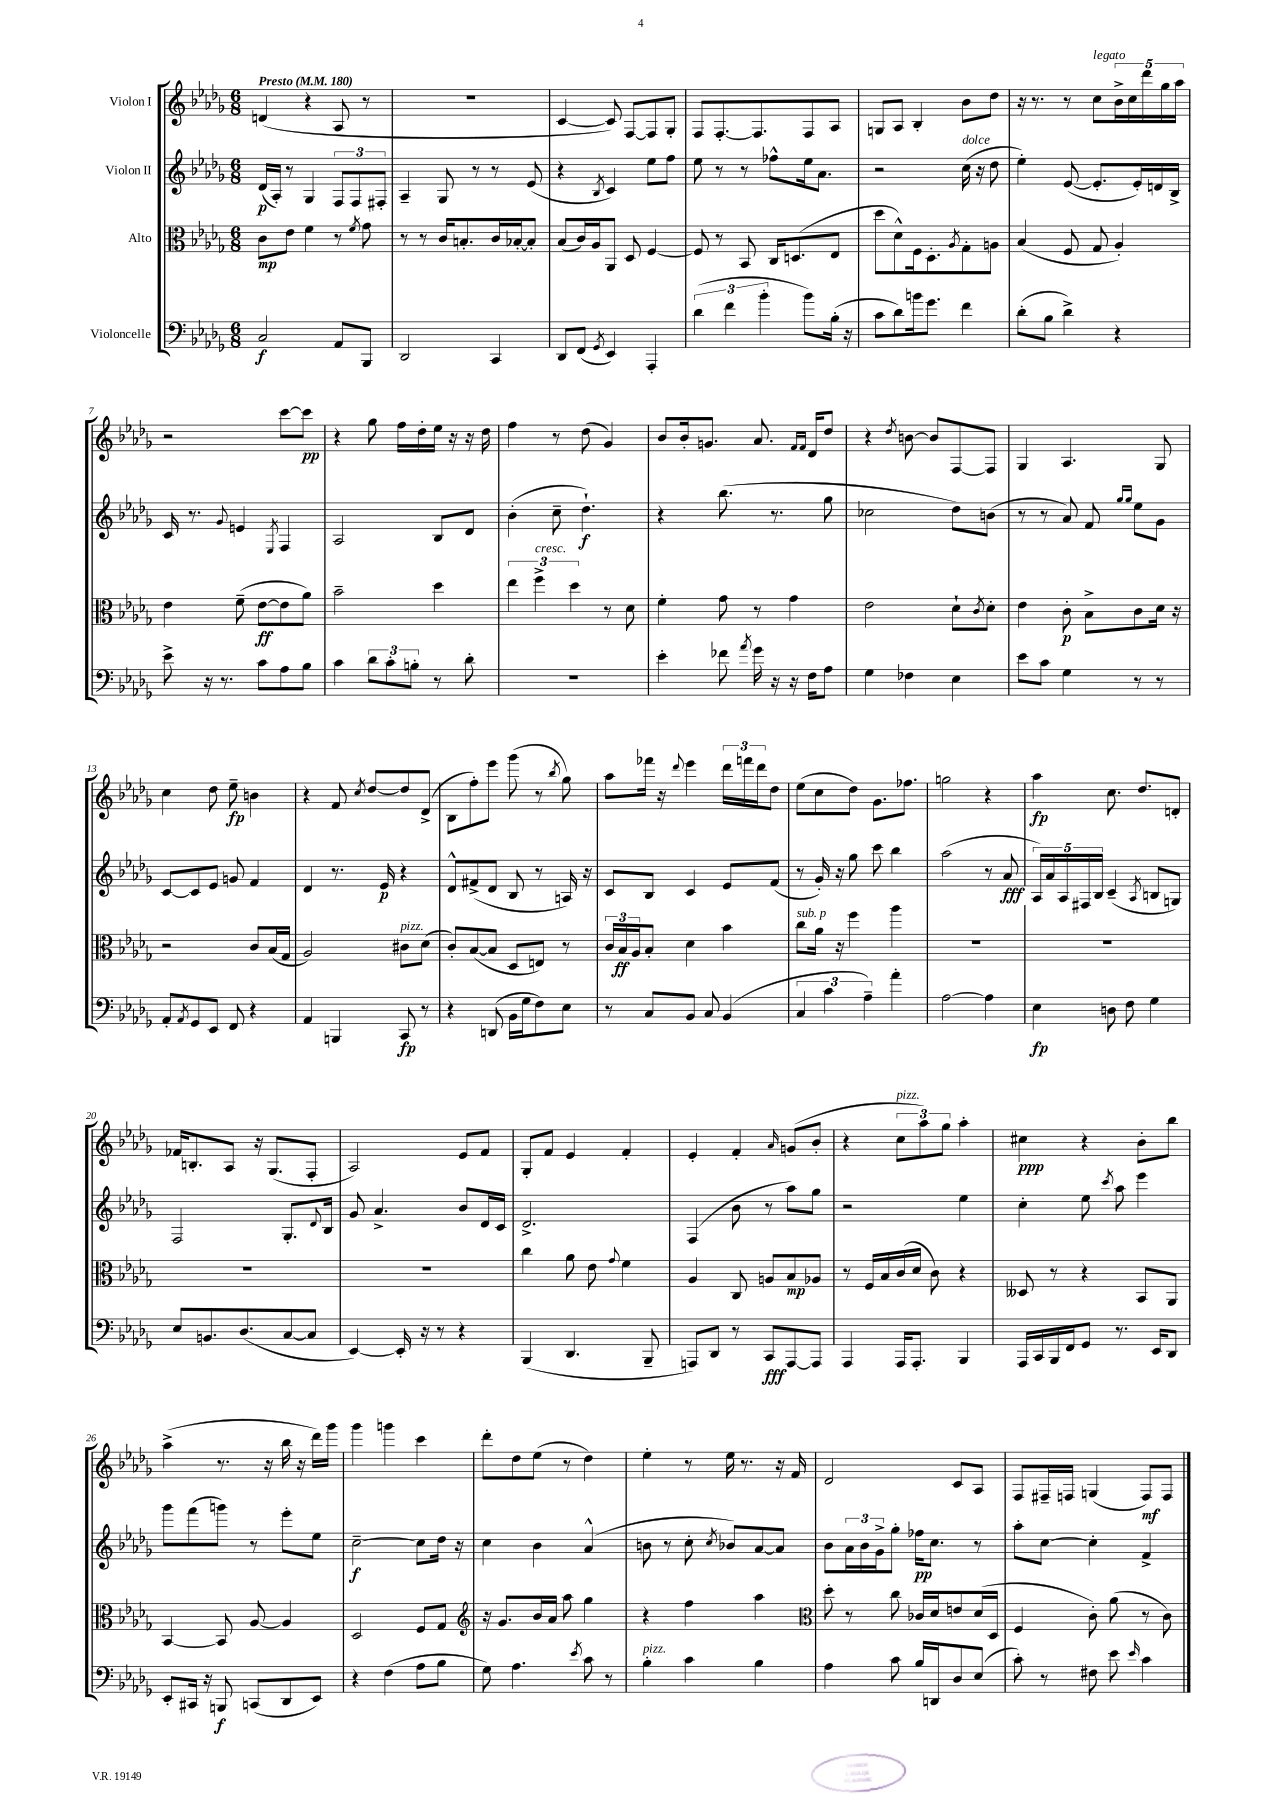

**kern	**dynam	**kern	**dynam	**kern	**dynam	**kern	**dynam
*part4	*part4	*part3	*part3	*part2	*part2	*part1	*part1
*staff4	*staff4	*staff3	*staff3	*staff2	*staff2	*staff1	*staff1
*I"Violoncelle	*	*I"Alto	*	*I"Violon II	*	*I"Violon I	*
*clefF4	*	*clefC3	*	*clefG2	*	*clefG2	*
*k[b-e-a-d-g-]	*	*k[b-e-a-d-g-]	*	*k[b-e-a-d-g-]	*	*k[b-e-a-d-g-]	*
*M6/8	*	*M6/8	*	*M6/8	*	*M6/8	*
*MM180	*	*MM180	*	*MM180	*	*MM180	*
=1	=1	=1	=1	=1	=1	=1	=1
!	!	!	!	!	!	!LO:TX:a:B:t=Presto	!
2C/	f	8c\L	mp	(16d-/LL	p	(4dn/	.
.	.	.	.	16A-'/JJ)	.	.	.
.	.	8e-\J	.	8r	.	.	.
.	.	4f\	.	4G-/	.	4r	.
8AA-/L	.	8r	.	12F/L	.	8A-/	.
.	.	.	.	12F/	.	.	.
.	.	8qf/	.	.	.	.	.
8BBB-/J	.	8g-\	.	.	.	8r	.
.	.	.	.	12F#X'/J	.	.	.
=2	=2	=2	=2	=2	=2	=2	=2
2DD-/	.	8r	.	4A-~/	.	2.r	.
.	.	8r	.	.	.	.	.
.	.	16c/KL	.	8G-/	.	.	.
.	.	8.Bn'/	.	.	.	.	.
.	.	.	.	8r	.	.	.
4CC/	.	16c/L	.	8r	.	.	.
.	.	[16B-X'/J	.	.	.	.	.
.	.	8B-'/J]	.	(8e-/	.	.	.
=3	=3	=3	=3	=3	=3	=3	=3
8DD-/L	.	(8B-/L	.	4r	.	[4c/	.
(8FF/J	.	16c/L)	.	.	.	.	.
.	.	16A-/J	.	.	.	.	.
8qGG-/	.	.	.	8qB-/	.	.	.
4EE-/)	.	8AA-/J	.	4c/)	.	8c/])	.
.	.	8D-/	.	.	.	[8F/L	.
4AAA-'/	.	[4F/	.	8ee-\L	.	8F/]	.
.	.	.	.	8ff\J	.	8G-'/J	.
=4	=4	=4	=4	=4	=4	=4	=4
(6d-\	.	8F/]	.	8ee-\	.	8F/L	.
.	.	8r	.	8r	.	[8.F'/	.
6f\	.	.	.	.	.	.	.
.	.	8BB-/	.	8r	.	.	.
.	.	.	.	.	.	8.F/]	.
6b-'\	.	.	.	.	.	.	.
.	.	16C/KL	.	8ff-X^^\L	.	.	.
.	.	(8.Dn/	.	.	.	.	.
8b-\L)	.	.	.	16ee-\k	.	8F/	.
.	.	.	.	8.a-\J	.	.	.
(16B-'\Jk	.	8E-/J	.	.	.	8A-/J	.
16r	.	.	.	.	.	.	.
=5	=5	=5	=5	=5	=5	=5	=5
8c\L	.	8dd-\L	.	2r	.	8Gn/L	.
8d-\)	.	8d-^^\)	.	.	.	8A-/J	.
16bn\k	.	16F\k	.	.	.	4B-'/	.
8.g-\J	.	8.D-'\	.	.	.	.	.
.	.	8qA-/	.	.	.	.	.
!	!	!	!	!LO:TX:a:i:t=dolce	!	!	!
4f\	.	8G-'\	.	(16cc\	.	8b-\L	.
.	.	.	.	16r	.	.	.
.	.	8An\J	.	8dd-\	.	8dd-\J	.
=6	=6	=6	=6	=6	=6	=6	=6
(8d-'\L	.	(4B-/	.	4ee-'\)	.	16r	.
.	.	.	.	.	.	8.r	.
8B-\J	.	.	.	.	.	.	.
4d-^\)	.	8F/	.	([8e-/	.	8r	.
!	!	!	!	!	!	!LO:TX:a:i:t=legato	!
.	.	8G-/	.	8.e-'/L]	.	8cc\L	.
4r	.	4A-'/)	.	.	.	20b-^\L	.
.	.	.	.	.	.	20cc\	.
.	.	.	.	16e-'/L)	.	.	.
.	.	.	.	.	.	20ddd-\	.
.	.	.	.	16dn/	.	.	.
.	.	.	.	.	.	20gg-\	.
.	.	.	.	16B-^/JJ	.	.	.
.	.	.	.	.	.	20aa-\JJ	.
!!LO:LB:g=z
=7	=7	=7	=7	=7	=7	=7	=7
8e-^\	.	4e-\	.	16c/	.	2r	.
.	.	.	.	8.r	.	.	.
16r	.	.	.	.	.	.	.
8.r	.	.	.	.	.	.	.
.	.	.	.	8qqg-/	.	.	.
.	.	(8f~\	.	4en/	.	.	.
8c\L	.	[8e-\L	ff	.	.	.	.
.	.	.	.	8qE-/	.	.	.
8A-\	.	8e-\]	.	4F/	.	[8ccc\L	.
8B-\J	.	8a-\J)	.	.	.	8ccc\J]	pp
=8	=8	=8	=8	=8	=8	=8	=8
4c\	.	2b-~\	.	2A-/	.	4r	.
12d-\L	.	.	.	.	.	8gg-\	.
12c'\	.	.	.	.	.	.	.
.	.	.	.	.	.	16ff\LL	.
12Bn'\J	.	.	.	.	.	.	.
.	.	.	.	.	.	16dd-'\	.
8r	.	4dd-\	.	8B-/L	.	16ee-\JJ	.
.	.	.	.	.	.	16r	.
8d-'\	.	.	.	8d-/J	.	16r	.
.	.	.	.	.	.	16dd-\	.
=9	=9	=9	=9	=9	=9	=9	=9
2.r	.	6ee-\	.	(4b-'\	.	4ff\	.
!	!	!LO:TX:a:i:t=cresc.	!	!	!	!	!
.	.	6ff^\	.	.	.	.	.
.	.	.	.	8cc~\	.	8r	.
.	.	6dd-\	.	.	.	.	.
.	.	.	.	4.dd-`\)	f	(8dd-\	.
.	.	8r	.	.	.	4g-/)	.
.	.	8d-\	.	.	.	.	.
=10	=10	=10	=10	=10	=10	=10	=10
4e-'\	.	4f'\	.	4r	.	8b-/L	.
.	.	.	.	.	.	16b-'/k	.
.	.	.	.	.	.	8.gn/J	.
8f-X\	.	8g-\	.	(8.bb-\	.	.	.
8qa-/	.	.	.	.	.	.	.
16g-\	.	8r	.	.	.	8.a-/	.
16r	.	.	.	8.r	.	.	.
16r	.	4g-\	.	.	.	.	.
.	.	.	.	.	.	16qqf/LL	.
.	.	.	.	.	.	16qqf/JJ	.
16F\KL	.	.	.	.	.	16d-/KL	.
8A-\J	.	.	.	8gg-\	.	8dd-/J	.
=11	=11	=11	=11	=11	=11	=11	=11
4G-\	.	2e-\	.	2cc-X\	.	4r	.
.	.	.	.	.	.	8qdd-/	.
4F-X\	.	.	.	.	.	[8bn\	.
.	.	.	.	.	.	8b/L]	.
4E-\	.	8d-`\L	.	8dd-\L)	.	[8F/	.
.	.	8qc/	.	.	.	.	.
.	.	8d-'\J	.	(8bn\J	.	8F/J]	.
=12	=12	=12	=12	=12	=12	=12	=12
8e-\L	.	4e-\	.	8r	.	4G-/	.
8c\J	.	.	.	8r	.	.	.
4G-\	.	8c'\	p	8a-/)	.	4.A-/	.
.	.	8B-^\L	.	8f/	.	.	.
.	.	.	.	16qqgg-/LL	.	.	.
.	.	.	.	16qqgg-/JJ	.	.	.
8r	.	8c\	.	8ee-\L	.	.	.
8r	.	16d-\Jk	.	8g-\J	.	8G-/	.
.	.	16r	.	.	.	.	.
!!LO:LB:g=z
=13	=13	=13	=13	=13	=13	=13	=13
8AA-'/L	.	2r	.	[8c/L	.	4cc\	.
8qAA-/	.	.	.	.	.	.	.
8GG-/	.	.	.	8c/]	.	.	.
8EE-/J	.	.	.	8e-/J	.	8dd-\	.
8FF/	.	.	.	8gn/	.	8ee-~\	fp
4r	.	8c/L	.	4f/	.	4bn\	.
.	.	(16B-/L	.	.	.	.	.
.	.	16G-/JJ	.	.	.	.	.
=14	=14	=14	=14	=14	=14	=14	=14
4AA-/	.	2A-/)	.	4d-/	.	4r	.
4BBBn/	.	.	.	8.r	.	8f/	.
.	.	.	.	.	.	8qcc/	.
.	.	.	.	.	.	[8dd-/L	.
.	.	.	.	16e-/	p	.	.
!	!	!LO:TX:a:i:t=pizz.	!	!	!	!	!
8CC/	fp	8c#X\L	.	4r	.	8dd-/]	.
8r	.	(8d-\J	.	.	.	(8d-^/J	.
=15	=15	=15	=15	=15	=15	=15	=15
4r	.	8c'/L)	.	8d-^^/L	.	8B-\L	.
.	.	([8B-/	.	(8f#X^/	.	8ff'\)	.
(8DDn/	.	8B-/J]	.	8d-/J	.	8eee-\J	.
16BB-\LL	.	8D-/L	.	8B-/	.	(8ggg-\	.
16G-\J	.	.	.	.	.	.	.
8F\)	.	8En/J)	.	8r	.	8r	.
.	.	.	.	.	.	8qbb-/	.
8E-\J	.	8r	.	16An/)	.	8gg-\)	.
.	.	.	.	16r	.	.	.
=16	=16	=16	=16	=16	=16	=16	=16
8r	.	24c/LL	.	8c/L	.	8aa-\L	.
.	.	24B-/	ff	.	.	.	.
.	.	24A-/J	.	.	.	.	.
8C/L	.	8B-'/J	.	8B-/J	.	16fff-X\Jk	.
.	.	.	.	.	.	16r	.
.	.	.	.	.	.	8qqddd-/	.
8BB-/J	.	4d-\	.	4c/	.	4eee-\	.
8C/	.	.	.	.	.	.	.
(4BB-/	.	4b-\	.	8e-/L	.	24ddd-\LL	.
.	.	.	.	.	.	24fffn\	.
.	.	.	.	.	.	24ddd-\J	.
.	.	.	.	(8f/J	.	8dd-\J	.
=17	=17	=17	=17	=17	=17	=17	=17
!	!	!LO:TX:a:i:t=sub. p	!	!	!	!	!
6C/	.	8cc\L	.	8r	.	(8ee-\L	.
.	.	16a-\Jk	.	16g-'/)	.	8cc\	.
6c\	.	.	.	.	.	.	.
.	.	16r	.	16r	.	.	.
.	.	4ff\	.	8gg-\	.	8dd-\J)	.
6A-~\)	.	.	.	.	.	.	.
.	.	.	.	8ccc\	.	8.g-\L	.
4a-'\	.	4aa-\	.	4bb-\	.	.	.
.	.	.	.	.	.	8.ff-X\J	.
=18	=18	=18	=18	=18	=18	=18	=18
[2A-\	.	2.r	.	(2aa-\	.	2ggn\	.
4A-\]	.	.	.	8r	.	4r	.
.	.	.	.	8a-/	fff	.	.
=19	=19	=19	=19	=19	=19	=19	=19
4E-\	fp	2.r	.	20A-/LL)	.	4aa-\	fp
.	.	.	.	20a-/	.	.	.
.	.	.	.	20A-/	.	.	.
.	.	.	.	20F#X/	.	.	.
.	.	.	.	20B-/JJ	.	.	.
8Dn\	.	.	.	(4c~/	.	8.cc\	.
8F\	.	.	.	.	.	.	.
.	.	.	.	.	.	8.dd-/L	.
.	.	.	.	8qA-/	.	.	.
4G-\	.	.	.	8Bn/L	.	.	.
.	.	.	.	8Gn/J)	.	8dn'/J	.
!!LO:LB:g=z
=20	=20	=20	=20	=20	=20	=20	=20
8E-/L	.	2.r	.	2F/	.	16f-X/KL	.
.	.	.	.	.	.	8.Bn'/	.
8.BBn/	.	.	.	.	.	.	.
.	.	.	.	.	.	8A-/J	.
(8.D-/	.	.	.	.	.	.	.
.	.	.	.	.	.	16r	.
.	.	.	.	.	.	(8.G-/L	.
[8C/	.	.	.	8.G-'/L	.	.	.
8C/J]	.	.	.	.	.	8F'/J	.
.	.	.	.	8qqd-/	.	.	.
.	.	.	.	16B-/Jk	.	.	.
=21	=21	=21	=21	=21	=21	=21	=21
[4EE-/)	.	2.r	.	8g-/	.	2A-/)	.
.	.	.	.	4.a-^/	.	.	.
16EE-'/]	.	.	.	.	.	.	.
16r	.	.	.	.	.	.	.
8r	.	.	.	.	.	.	.
4r	.	.	.	8b-/L	.	8e-/L	.
.	.	.	.	16d-/L	.	8f/J	.
.	.	.	.	16c/JJ	.	.	.
=22	=22	=22	=22	=22	=22	=22	=22
(4BBB-/	.	4cc\	.	2.d-^/	.	8G-'/L	.
.	.	.	.	.	.	8f/J	.
4.DD-/	.	8a-\	.	.	.	4e-/	.
.	.	8e-\	.	.	.	.	.
.	.	8qqg-/	.	.	.	.	.
.	.	4f\	.	.	.	4f'/	.
8BBB-~/	.	.	.	.	.	.	.
=23	=23	=23	=23	=23	=23	=23	=23
8AAAn/L)	.	4A-/	.	(4F/	.	4e-'/	.
8DD-/J	.	.	.	.	.	.	.
8r	.	8C/	.	8b-\	.	4f'/	.
8CC/L	fff	8An/L	.	8r	.	.	.
.	.	.	.	.	.	16qqa-/	.
[8AAA/	.	8B-/	mp	8aa-\L)	.	(8gn/L	.
8AAA/J]	.	8A-X/J	.	8gg-\J	.	8b-'/J	.
=24	=24	=24	=24	=24	=24	=24	=24
4AAA-/	.	8r	.	2r	.	4r	.
.	.	16F/LL	.	.	.	.	.
.	.	16B-/	.	.	.	.	.
!	!	!	!	!	!	!LO:TX:a:i:t=pizz.	!
16AAA-/KL	.	(16c/	.	.	.	12cc\L	.
8.AAA-'/J	.	16d-/JJ	.	.	.	.	.
.	.	.	.	.	.	12aa-\)	.
.	.	8c\)	.	.	.	.	.
.	.	.	.	.	.	12gg-\J	.
4BBB-/	.	4r	.	4ee-\	.	4aa-'\	.
=25	=25	=25	=25	=25	=25	=25	=25
16AAA-/LL	.	8D--X/	.	4cc'\	.	4cc#X\	ppp
16CC/	.	.	.	.	.	.	.
16BBB-/	.	8r	.	.	.	.	.
16FF/J	.	.	.	.	.	.	.
8GG-/J	.	4r	.	8ee-\	.	4r	.
.	.	.	.	8qccc/	.	.	.
8.r	.	.	.	8aa-\	.	.	.
.	.	8BB-/L	.	4eee-\	.	8b-'\L	.
16EE-/KL	.	.	.	.	.	.	.
8DD-/J	.	8AA-/J	.	.	.	8bb-\J	.
!!LO:LB:g=z
=26	=26	=26	=26	=26	=26	=26	=26
8EE-'/L	.	[4BB-/	.	8ggg-\L	.	(4aa-^\	.
16CC#X/Jk	.	.	.	(8fff\	.	.	.
16r	.	.	.	.	.	.	.
8BBBn/	f	8BB-/]	.	8gggn\J)	.	8.r	.
(8CCn/L	.	[8A-/	.	8r	.	.	.
.	.	.	.	.	.	16r	.
8DD-/	.	4A-/]	.	8eee-'\L	.	16bb-\	.
.	.	.	.	.	.	16r	.
8EE-/J)	.	.	.	8ee-\J	.	16ddd-\LL)	.
.	.	.	.	.	.	16ggg-\JJ	.
=27	=27	=27	=27	=27	=27	=27	=27
4r	.	2D-/	.	[2cc~\	f	4ggg-\	.
(4F\	.	.	.	.	.	4gggn\	.
8A-\L	.	8F/L	.	8cc\L]	.	4ccc\	.
8B-\J	.	8G-/J	.	16dd-\Jk	.	.	.
.	.	.	.	16r	.	.	.
=28	=28	=28	=28	=28	=28	=28	=28
*	*	*clefG2	*	*	*	*	*
8G-\)	.	16r	.	4cc\	.	8ddd-'\L	.
.	.	8.g-/L	.	.	.	.	.
4.A-\	.	.	.	.	.	8dd-\	.
.	.	16b-/L	.	4b-\	.	(8ee-\J	.
.	.	16a-/JJ	.	.	.	.	.
.	.	8aa-\	.	.	.	8r	.
8qe-/	.	.	.	.	.	.	.
8c\	.	4gg-\	.	(4a-^^/	.	4dd-\)	.
8r	.	.	.	.	.	.	.
=29	=29	=29	=29	=29	=29	=29	=29
!LO:TX:a:i:t=pizz.	!	!	!	!	!	!	!
4B-'\	.	4r	.	8bn\	.	4ee-'\	.
.	.	.	.	8r	.	.	.
4c\	.	4ff\	.	8cc'\	.	8r	.
.	.	.	.	8qcc/	.	.	.
.	.	.	.	8b-X/L)	.	16ee-\	.
.	.	.	.	.	.	8.r	.
4B-\	.	4aa-\	.	[8a-/	.	.	.
.	.	.	.	8a-/J]	.	16r	.
.	.	.	.	.	.	16f/	.
=30	=30	=30	=30	=30	=30	=30	=30
*	*	*clefC3	*	*	*	*	*
4A-\	.	8dd-'\	.	8b-\L	.	2d-/	.
.	.	8r	.	24a-\L	.	.	.
.	.	.	.	24b-\	.	.	.
.	.	.	.	24g-^\J	.	.	.
8c\	.	8cc\	.	8gg-'\J	.	.	.
16B-/LL	.	16c-X/LL	.	16ff-X\KL	pp	.	.
16DDn/J	.	16d-/J	.	8.cc\J	.	.	.
8D-/	.	8en/	.	.	.	8c/L	.
(8E-/J	.	(16d-/L	.	8r	.	8A-/J	.
.	.	16D-/JJ	.	.	.	.	.
=31	=31	=31	=31	=31	=31	=31	=31
8c'\)	.	4F/	.	8aa-'\L	.	8F/L	.
8r	.	.	.	[8cc\J	.	16F#X~/L	.
.	.	.	.	.	.	16Fn/JJ	.
8F#X\	.	8c'\)	.	4cc'\]	.	(4Gn/	.
8e-\	.	(8a-\	.	.	.	.	.
16qqe-/	.	.	.	.	.	.	.
4c\	.	8r	.	4f^/	.	8F/L)	mf
.	.	8c\)	.	.	.	8F/J	.
==	==	==	==	==	==	==	==
*-	*-	*-	*-	*-	*-	*-	*-
